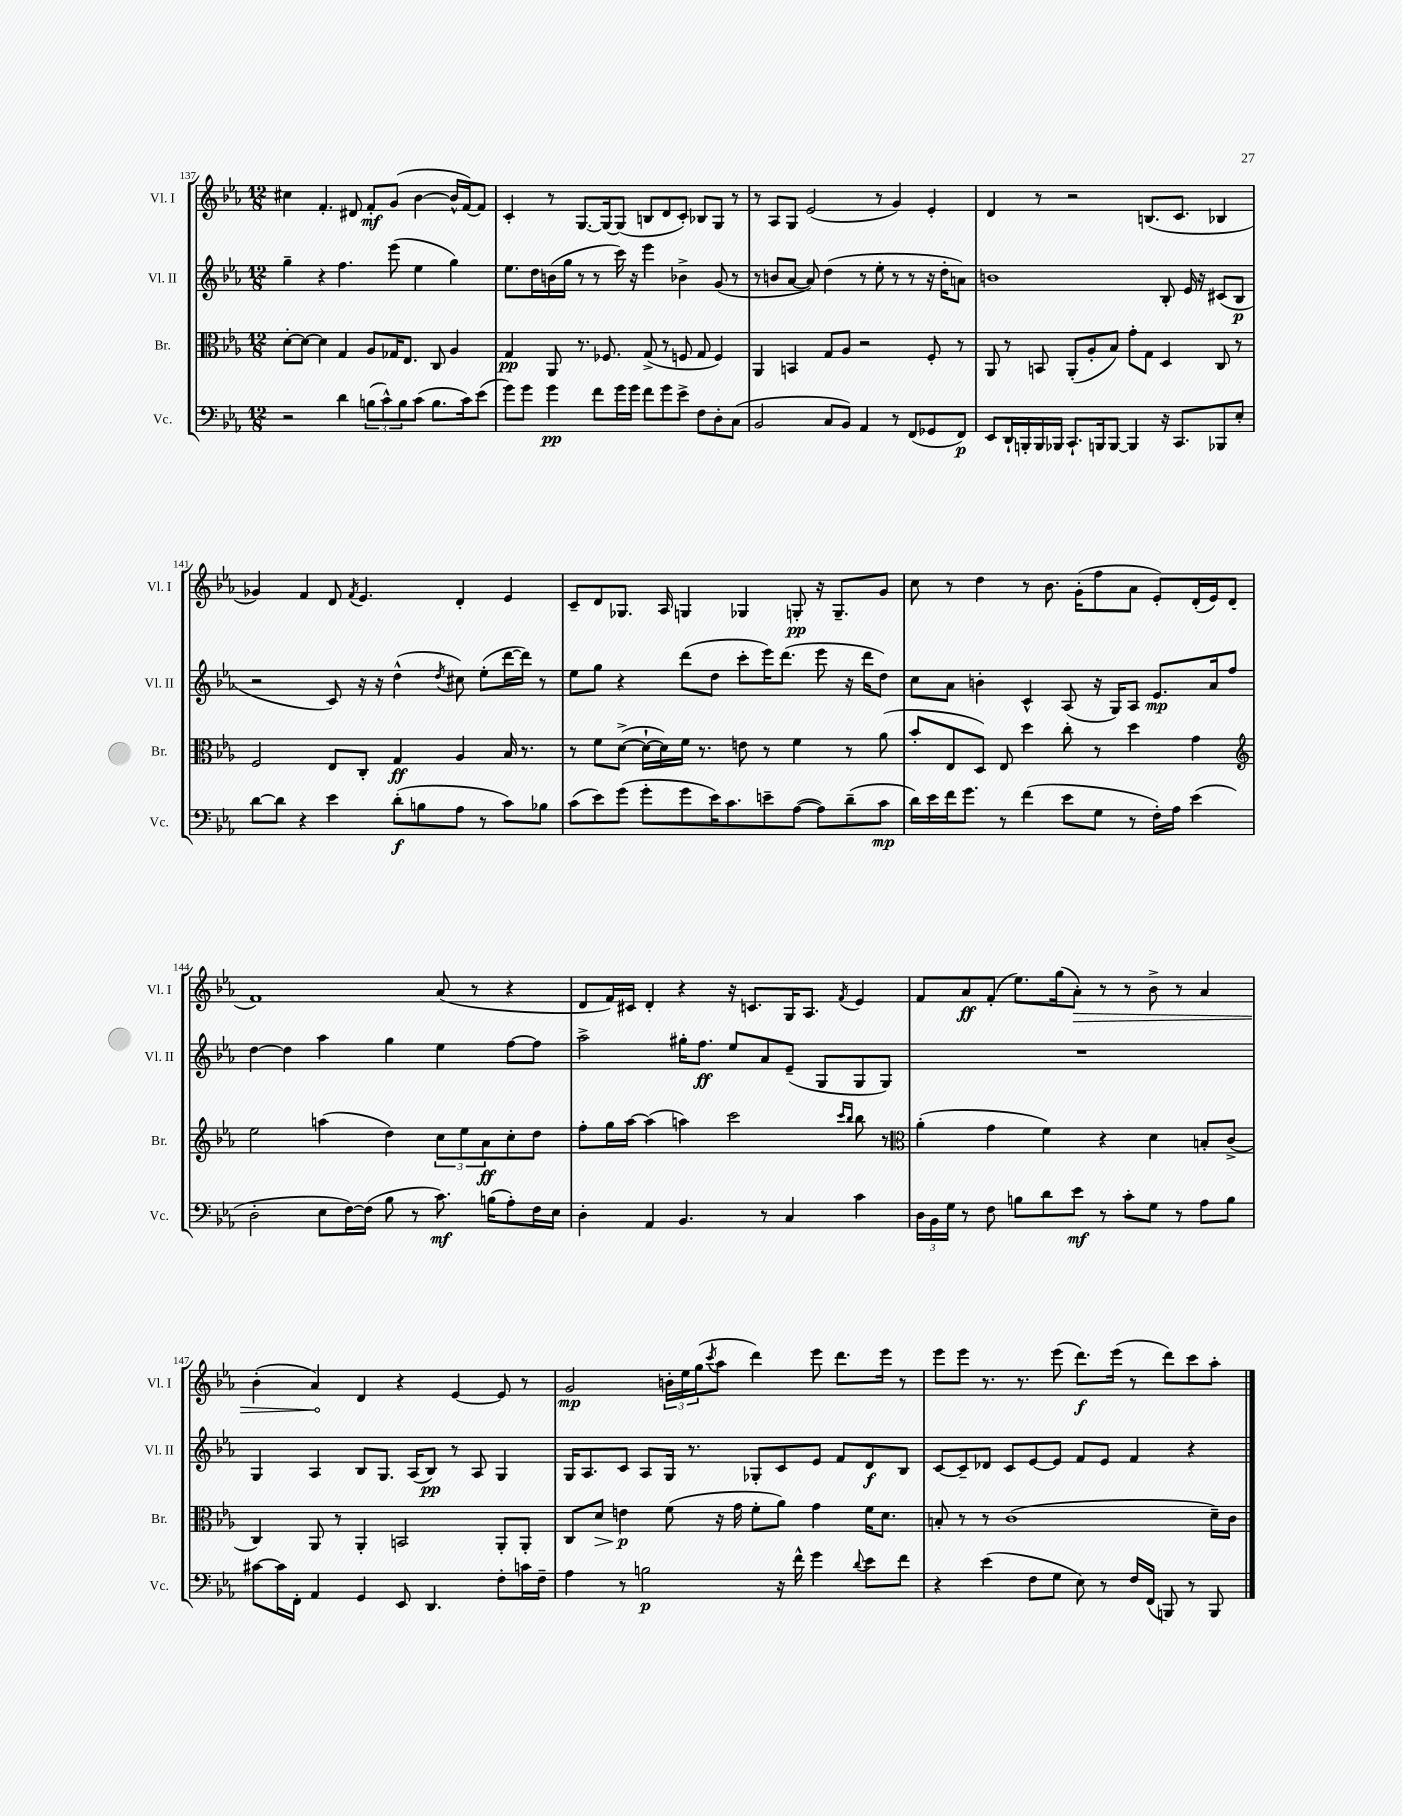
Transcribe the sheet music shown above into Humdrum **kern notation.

**kern	**kern	**kern	**kern
*staff4	*staff3	*staff2	*staff1
*clefF4	*clefC3	*clefG2	*clefG2
*k[b-e-a-]	*k[b-e-a-]	*k[b-e-a-]	*k[b-e-a-]
*M12/8	*M12/8	*M12/8	*M12/8
2r	[8d'	4gg~	4cc#
.	8d_	.	.
.	4d]	4r	4.f'
4d	4G	4.ff	.
.	.	.	8d#
(12B	8A-	.	8f'
12c^^)	.	.	.
.	16G-	(8eee-	(8g
12B	.	.	.
.	8.E-	.	.
(8c	.	4ee-	[4b-
8.B	8C	.	.
.	4A-	4gg)	16b-^^]
16c)	.	.	[16f)
(8e-	.	.	8f]
=	=	=	=
8g)	4G	8.ee-	4c'
8g	.	.	.
.	.	16dd	.
4g	8AA-	(16b	8r
.	.	16gg	.
.	8.r	8r	[8.G
8f	.	8r	.
.	8.F-	.	16G_
16g	.	16ccc)	(8G]
16g	.	16r	.
8f	(8G^	4eee-	8B
8g	8r	.	8d
8e-^	8F	4b-^	8c')
8F	8G	.	8B-
8D'	4F)	(8g	8G
(8C	.	8r	8r
=	=	=	=
2BB-	4AA-	8r	8r
.	.	8b	8A-
.	4BB	[8a-	8G
.	.	8a-])	(2e-
8C	8G	(4dd	.
8BB-)	8A-	.	.
4AA-	2r	8r	.
.	.	8ee-'	8r
8r	.	8r	4g)
(8FF	.	8r	.
8GG-	8F'	16r	4e-'
.	.	16dd'	.
8FF)	8r	8a)	.
=	=	=	=
8EE-	8AA-	1b	4d
16DD`	8r	.	.
16BBB'	.	.	.
16BBB	8BB	.	8r
16BBB-	.	.	.
8.CC`	(8AA-'	.	2r
.	8A-'	.	.
16BBB	.	.	.
[8BBB	8B-)	.	.
4BBB]	8g'	.	.
.	8G	.	(8.B
16r	4D	8B-'	.
8.CC	.	.	8.c
.	.	16e-	.
.	.	16r	.
8BBB-	8C	(8c#	4B-
8E-'	8r	8B-	.
=	=	=	=
[8d	2F	2r	4g-)
8d]	.	.	.
4r	.	.	4f
4e-	8E-	8c)	8d
.	.	.	8qf
.	8C'	16r	4.e-
.	.	16r	.
(8d'	4G	(4dd^^	.
8B	.	.	.
.	.	8qdd	.
8A-	4A-	8cc#)	4d'
8r	.	(8ee-'	.
8c)	16B-	[16ddd	4e-
.	8.r	16ddd])	.
8B-	.	8r	.
=	=	=	=
(8c	8r	8ee-	8c~
8e-)	8f	8gg	8d
(8g	([8d^	4r	8.G-
8g'	16d`_	.	.
.	16d])	.	16A-
8g	16f	(8ddd	4G
.	8.r	.	.
16e-)	.	8dd	.
8.c	.	.	.
.	8e	8ccc'	4G-
8e~	8r	16eee-)	.
.	.	(8.ddd	.
([8A-	4f	.	8G'
8A-])	.	8eee-	16r
.	.	.	8.G~
(8d~	8r	16r	.
.	.	16ddd	.
8c	(8a-	8dd)	8g
=	=	=	=
16d)	8b-'	8cc	8cc
16e-	.	.	.
16f	8E-	8a-	8r
8.g	.	.	.
.	8D)	4b'	4dd
8r	8E-	.	.
(4f	4dd	4c^^	8r
.	.	.	8.b-
8e-	8cc'	(8A-	.
.	.	.	(16g'
8G	8r	16r	8ff
.	.	16G)	.
8r	4dd	8A-	8a-
16F')	.	8.e-	8e-')
16A-	.	.	.
(4e-	4g	.	(16d'
.	.	16a-	16e-)
.	.	8ff	(8d
=	=	=	=
*	*clefG2	*	*
2D'	2ee-	[4dd	1f)
.	.	4dd]	.
8E-	(4aa	4aa-	.
[16F)	.	.	.
(16F]	.	.	.
8B-	4dd)	4gg	.
8r	.	.	.
8.c)	12cc	4ee-	(8a-
.	12ee-	.	.
.	.	.	8r
.	12a-	.	.
(16B	.	.	.
8A-')	8cc'	[8ff	4r
16F	8dd	8ff]	.
16E-	.	.	.
=	=	=	=
4D'	8ff'	2aa-^	8d
.	16gg	.	16f)
.	[16aa-	.	16c#
4AA-	(4aa-]	.	4d'
4.BB-	4aa)	16gg#'	4r
.	.	8.ff	.
.	2ccc	8ee-	16r
.	.	.	8.c
8r	.	8a-	.
4C	.	(8e-~	16G
.	.	.	8.A-
.	.	8G	.
.	16qqccc	.	.
.	16qqbb-	.	8qf
4c	8bb-	8G	4e-
.	8r	8G)	.
=	=	=	=
*	*clefC3	*	*
24D	(4a-'	1.r	8f
24BB-	.	.	.
24G	.	.	.
8r	.	.	8a-
8F	4g	.	(8f'
8B	.	.	8.ee-)
8d	4f)	.	.
.	.	.	(16gg
8e-	.	.	8a-')
8r	4r	.	8r
8c'	.	.	8r
8G	4d	.	8b-^
8r	.	.	8r
8A-	8B'	.	4a-
8B	(8c^	.	.
=	=	=	=
[8c#	4C)	4G	(4b-'
16c#]	.	.	.
16FF'	.	.	.
4AA-	8AA-	4A-	4a-)
.	8r	.	.
4GG	4AA-'	8B-	4d
.	.	8.G	.
8EE-	2BB	.	4r
.	.	(16A-	.
4.DD	.	8B-)	.
.	.	8r	[4e-
.	.	8A-	.
8F'	8AA-'	4G	8e-]
16c	8AA-'	.	8r
16F~	.	.	.
=	=	=	=
4A-	8C	16G	2g
.	.	8.A-	.
.	8d	.	.
8r	4e	8c	.
2B	.	8A-	.
.	(8f	16G	24b'
.	.	.	24ee-
.	.	8.r	.
.	.	.	(24gg
.	.	.	8qccc
.	16r	.	8aa-
.	16g	.	.
.	8f'	8G-'	4ddd)
16r	8a-)	8c	.
16f^^	.	.	.
4g	4g	8e-	8eee-
.	.	8f	8.ddd
8qqd	.	.	.
8e-	16f	8d	.
.	8.d	.	16eee-
8f	.	8B-	8r
=	=	=	=
4r	8B'	[8c	8eee-
.	8r	8c~]	8eee-
(4e-	8r	8d-	8.r
.	(1c	8c	.
.	.	.	8.r
8F	.	[8e-	.
8G	.	8e-]	(8eee-
8E-)	.	8f	8.ddd)
8r	.	8e-	.
.	.	.	(16eee-
16F	.	4f	8r
(16FF	.	.	.
8BBB)	.	.	8ddd)
8r	.	4r	8ccc
8BBB	16d~)	.	8aa-'
.	16c	.	.
==	==	==	==
*-	*-	*-	*-
